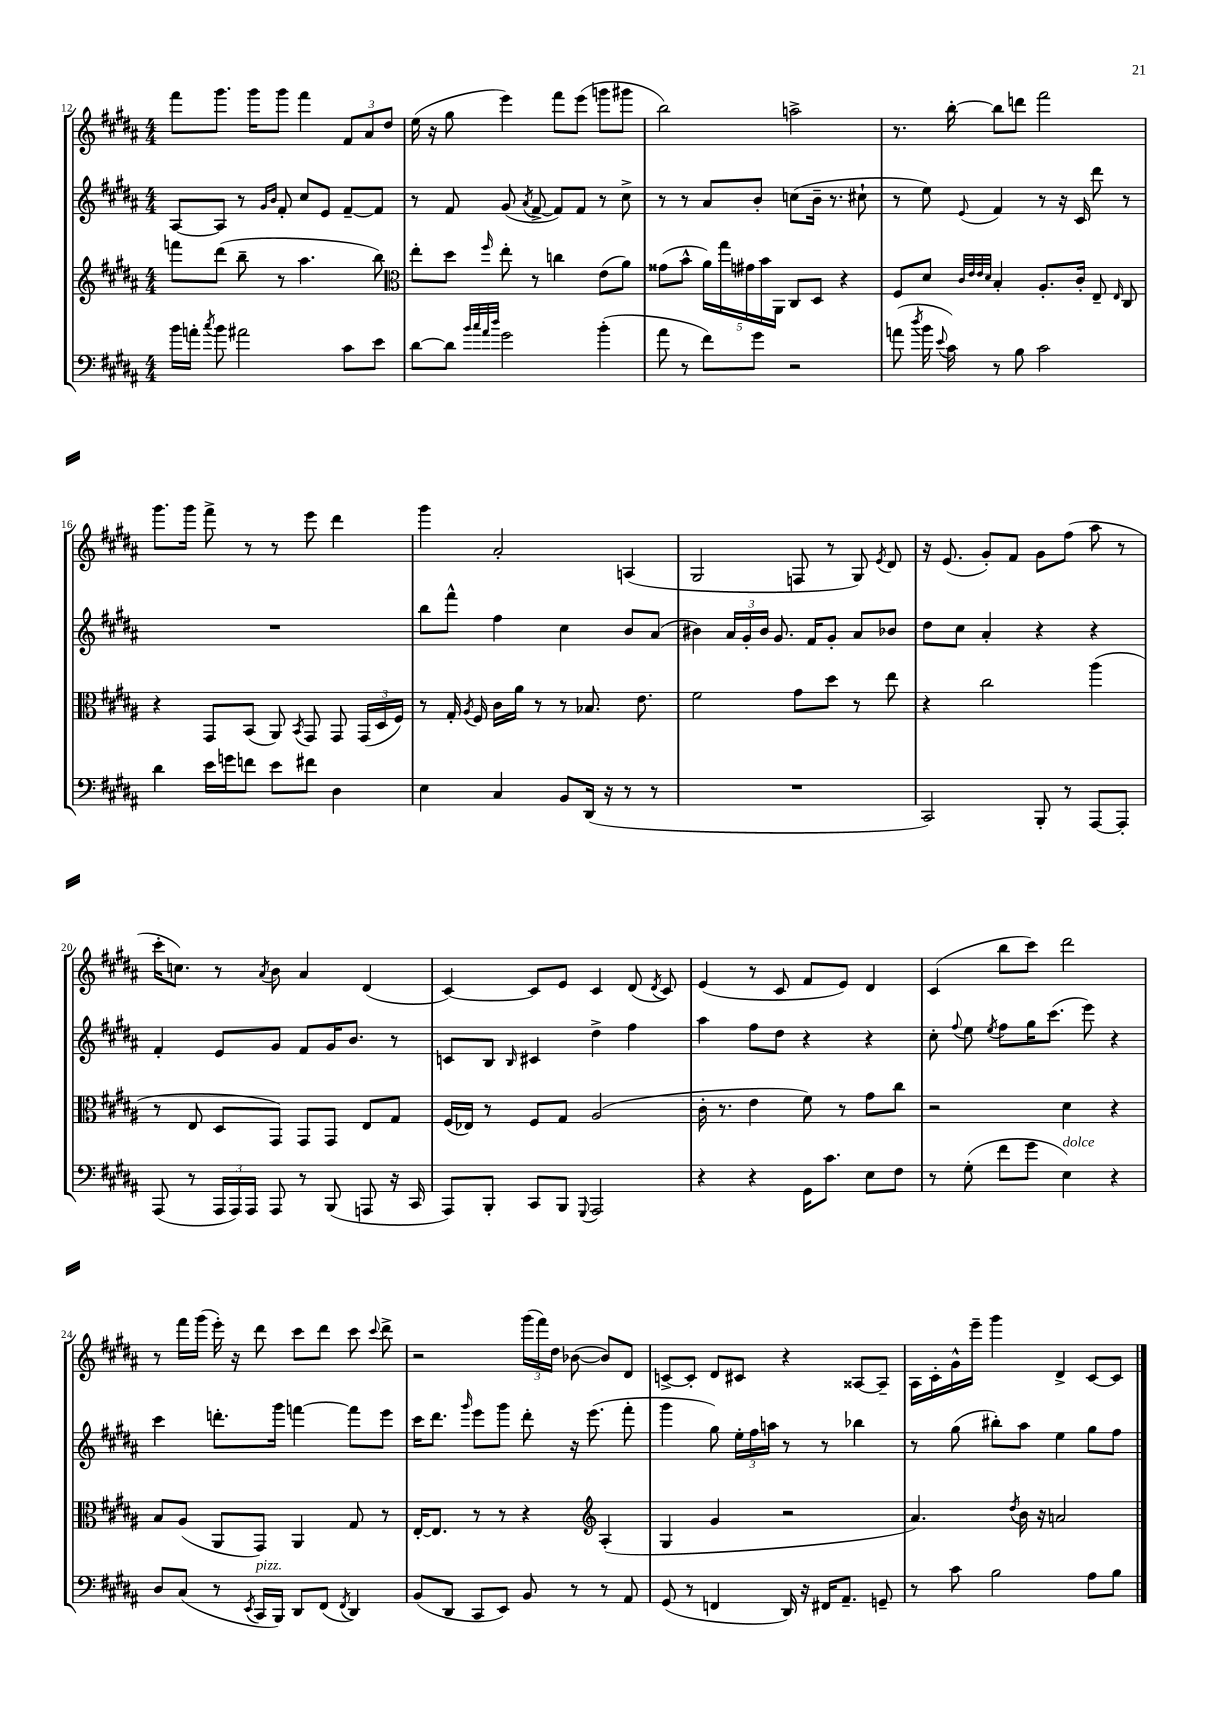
<<
\new StaffGroup <<
\new Staff = "s0" {
    \clef treble \key b \major \numericTimeSignature \time 4/4
    \autoBeamOff fis'''8[ gis'''8.] gis'''16[ gis'''8] fis'''4 \tuplet 3/2 { fis'8[ ais'8 dis''8] } |
    e''16( r16 gis''8 e'''4) fis'''8[ e'''8]( g'''8[ gis'''8] |
    b''2) a''2-> |
    r8. b''16~-. b''8[ d'''8] fis'''2 |
    gis'''8.[ gis'''16] fis'''8-> r8 r8 e'''8 dis'''4 |
    gis'''4 ais'2-. a4( |
    gis2 f8 r8 gis8) \acciaccatura { e'8 } dis'8 |
    r16 e'8.( gis'8[-.) fis'8] gis'8[ fis''8]( ais''8 r8 |
    cis'''16[-. c''8.]) r8 \acciaccatura { ais'8 } b'8 ais'4 dis'4( |
    cis'4~) cis'8[ e'8] cis'4 dis'8( \acciaccatura { dis'8 } cis'8) |
    e'4( r8 cis'8 fis'8[ e'8]) dis'4 |
    cis'4( b''8[ cis'''8]) dis'''2 |
    r8 fis'''16[ gis'''16]( e'''16-.) r16 dis'''8 cis'''8[ dis'''8] cis'''8 \appoggiatura { cis'''8 } dis'''8-> |
    r2 \tuplet 3/2 { gis'''16[( fis'''16) dis''16] } bes'8~( bes'8[) dis'8] |
    c'8[~-> c'8]-. dis'8[ cis'8] r4 aisis8[~ aisis8]-- |
    ais16[ cis'16-. gis'16-^ e'''16]-- gis'''4 dis'4-> cis'8[~ cis'8] \bar "|." |
}
\new Staff = "s1" {
    \clef treble \key b \major \numericTimeSignature \time 4/4
    \autoBeamOff ais8[~ ais8] r8 \grace { gis'16[ b'16] } fis'8-. cis''8[ e'8] fis'8[~-- fis'8] |
    r8 fis'8 gis'8( \acciaccatura { ais'8 } fis'8~-> fis'8[) fis'8] r8 cis''8-> |
    r8 r8 ais'8[ b'8]-. c''8[( b'16]-- r8. cis''8-! |
    r8 e''8) \appoggiatura { e'8 } fis'4 r8 r16 cis'16 dis'''8 r8 |
    R1 |
    b''8[ fis'''8]-^ fis''4 cis''4 b'8[ ais'8]( |
    bis'4) \tuplet 3/2 { ais'16[ gis'16-. bis'16] } gis'8. fis'16[ gis'8]-. ais'8[ bes'8] |
    dis''8[ cis''8] ais'4-. r4 r4 |
    fis'4-. e'8[ gis'8] fis'8[ gis'16 b'8.] r8 |
    c'8[ b8] \grace { b16 } cis'4 dis''4-> fis''4 |
    ais''4 fis''8[ dis''8] r4 r4 |
    cis''8-. \appoggiatura { fis''8 } e''8 \acciaccatura { e''8 } fis''8[ gis''16 cis'''8.]( e'''8) r4 |
    cis'''4 d'''8.[-. gis'''16] f'''4~ f'''8[ e'''8] |
    cis'''16[ dis'''8.] \grace { gis'''16 } e'''8[ gis'''8] dis'''8-. r16 e'''8.( fis'''8-. |
    gis'''4 gis''8) \tuplet 3/2 { e''16[-. fis''16 a''16] } r8 r8 bes''4 |
    r8 gis''8( bis''8[-.) ais''8] e''4 gis''8[ fis''8] \bar "|." |
}
\new Staff = "s2" {
    \clef treble \key b \major \numericTimeSignature \time 4/4
    \autoBeamOff f'''8[ dis'''8]( b''8-- r8 ais''4. b''8) |
    \clef alto e''8[-. dis''8] \grace { fis''16 } e''8-. r8 c''4 e'8[( ais'8]) |
    gisis'8[( b'8]-^ \tuplet 5/4 { ais'16[) gis''16 gis'16 b'16 ais,16] } cis8[ dis8] r4 |
    fis8[ dis'8] \grace { cis'32[ e'32 e'32 dis'32] } b4-. ais8.[-. cis'16]-. e8-- \grace { e16 } cis8 |
    r4 gis,8[ b,8]( ais,8) \acciaccatura { b,8 } gis,8 gis,8 \tuplet 3/2 { gis,16[( dis16 fis16]) } |
    r8 gis16-. \acciaccatura { ais8 } fis16 cis'16[ ais'16] r8 r8 bes8. e'8. |
    fis'2 gis'8[ dis''8] r8 e''8 |
    r4 cis''2 ais''4( |
    r8 e8 dis8[ gis,8]) gis,8[ gis,8] e8[ gis8] |
    fis16[( ees16]) r8 fis8[ gis8] ais2( |
    cis'16-. r8. e'4 fis'8) r8 gis'8[ cis''8] |
    r2 dis'4 r4 |
    b8[ ais8]( ais,8[ gis,8]) ais,4 gis8 r8 |
    e16[~-. e8.] r8 r8 r4 \clef treble ais4-.( |
    gis4 gis'4 r2 |
    ais'4.) \acciaccatura { dis''8 } b'16 r16 a'2 \bar "|." |
}
\new Staff = "s3" {
    \clef bass \key b \major \numericTimeSignature \time 4/4
    \autoBeamOff b'16[ a'16]-. \acciaccatura { cis''8 } b'8 ais'2 cis'8[ e'8] |
    dis'8[~ dis'8] \grace { b'32[ cis''32 ais'32 dis''32] } gis'2 b'4-.( |
    ais'8 r8 fis'8[) gis'8] r2 |
    a'8( \acciaccatura { dis''8 } b'16 \appoggiatura { e'8 } cis'16) r8 b8 cis'2 |
    dis'4 e'16[ g'16 f'8] e'8[ fis'8] dis4 |
    e4 cis4 b,8[ dis,16]( r16 r8 r8 |
    R1 |
    cis,2) b,,8-. r8 ais,,8[~ ais,,8]-. |
    ais,,8( r8 \tuplet 3/2 { ais,,16[ ais,,16) ais,,16] } ais,,8 r8 b,,8( a,,8 r16 cis,16 |
    ais,,8[) b,,8]-. cis,8[ b,,8] \appoggiatura { gis,,8 } ais,,2 |
    r4 r4 gis,16[ cis'8.] e8[ fis8] |
    r8 gis8-.( fis'8[ gis'8] e4^\markup { \italic "dolce" }) r4 |
    dis8[ cis8]( r8 \acciaccatura { e,8 } cis,16[^\markup { \italic "pizz." } b,,16]) dis,8[ fis,8]( \acciaccatura { fis,8 } dis,4) |
    b,8[( dis,8] cis,8[ e,8]) b,8 r8 r8 ais,8 |
    gis,8( r8 f,4 dis,16) r16 fis,16[ ais,8.]-- g,8-- |
    r8 cis'8 b2 ais8[ b8] \bar "|." |
}
>>
>>
\layout { \context { \Score currentBarNumber = #12 } }
